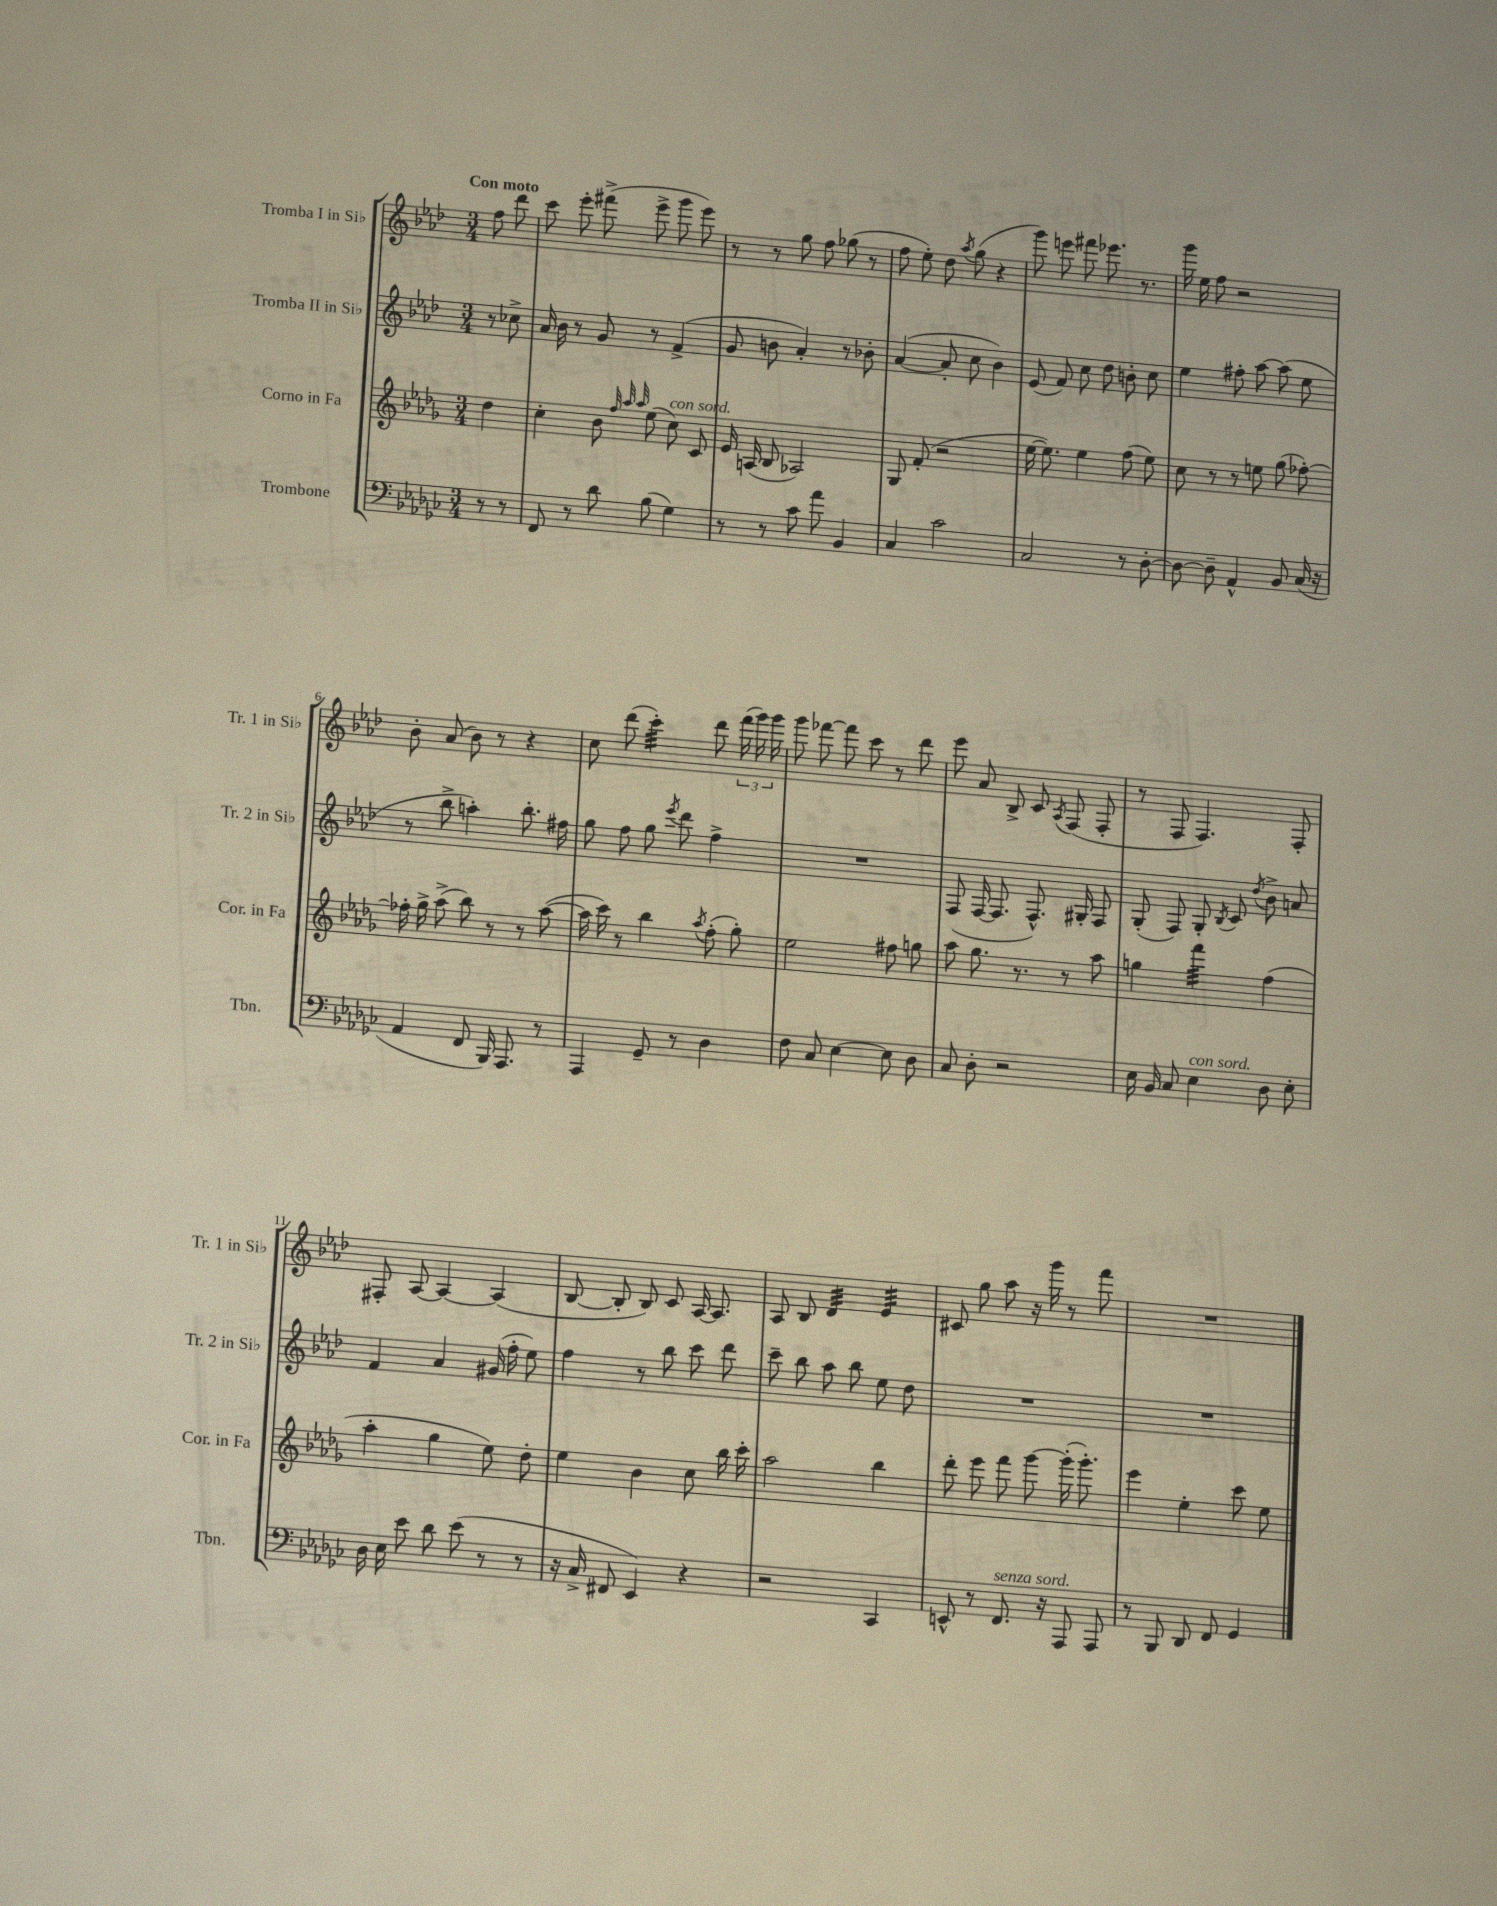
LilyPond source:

<<
\new StaffGroup <<
\new Staff = "s0" \with { instrumentName = "Tromba I in Sib" shortInstrumentName = "Tr. 1 in Sib" } {
    \clef treble \key aes \major \numericTimeSignature \time 3/4 \partial 4 \tempo "Con moto"
    \autoBeamOff f''8 des'''8 |
    c'''8 ees'''8-. fis'''8->( ees'''8-> g'''8 ees'''8) |
    r8 r8 g''8 f''8 ges''8( r8 |
    f''8 ees''8-.) des''8 \acciaccatura { aes''8 } g''8( r4 |
    g'''8) e'''8 fis'''8 ees'''8. r8. |
    g'''16 ees''16 f''8 r2 |
    bes'8-. aes'8( bes'8) r8 r4 |
    c''8 des'''8( c'''4:32-.) des'''8 \tuplet 3/2 { f'''16( g'''16) g'''16 } |
    g'''8 fes'''8~ fes'''8 c'''8 r8 des'''8 |
    ees'''8 aes'8 bes8-> c'8 \acciaccatura { aes8 } f8( f8-. |
    r8 f8 f4.) f8-. |
    fis8-. aes8~ aes4~ aes4( |
    bes8~ bes8-. bes8) c'8 aes16~ aes8. |
    aes8 bes8 des'4:32 ees'4:32 |
    cis'8 g''8 aes''8 r16 g'''16 r8 f'''8 |
    R2. \bar "|." |
}
\new Staff = "s1" \with { instrumentName = "Tromba II in Sib" shortInstrumentName = "Tr. 2 in Sib" } {
    \clef treble \key aes \major \numericTimeSignature \time 3/4 \partial 4
    \autoBeamOff r8 ces''8-> |
    aes'16 bes'16 r8 g'8 r8 f'4->( |
    g'8 b'8 aes'4-.) r8 bes'8-. |
    aes'4~( aes'8-. c''8 bes'4) |
    ees'8( f'8) c''8 des''8 b'8-. c''8 |
    ees''4 fis''8-. aes''8~ aes''8( ees''8 |
    r8 bes''8-> a''4-.) bes''8.-. fis''16 |
    g''8 f''8 g''8 \acciaccatura { ees'''8 } des'''8 f''4-> |
    R2. |
    f8( f16~ f8. f8.-^) gis16-. f8 |
    g8-.( f8) g8-. \acciaccatura { bes8 } c'8 \acciaccatura { des''8 } bes'8-> a'8 |
    f'4 aes'4 gis'16( f''16-. ees''8) |
    f''4 r8 bes''8 c'''8 des'''8 |
    c'''8-- bes''8 aes''8 bes''8 ees''8 des''8 |
    R2. |
    R2. \bar "|." |
}
\new Staff = "s2" \with { instrumentName = "Corno in Fa" shortInstrumentName = "Cor. in Fa" } {
    \clef treble \key des \major \numericTimeSignature \time 3/4 \partial 4
    \autoBeamOff des''4 |
    c''4-. bes'8 \grace { f''32 aes''32 aes''32 } ees''8( c''8^\markup { \italic "con sord." }) c'8 |
    ees'16 a16( bes8 aes2) |
    ges8 f'8-.( r2 |
    ees''16~ ees''8.) ees''4 f''8( ees''8) |
    c''8 r8 r8 e''8 ges''8( fes''8~-.) |
    fes''16-. ges''16-> aes''8->( bes''8) r8 r8 aes''8~( |
    aes''16 c'''16) r8 bes''4 \acciaccatura { aes''8 } f''8-.( ges''8-.) |
    ees''2 fis''8 g''8 |
    aes''8 ges''8. r8. r8 aes''8 |
    g''4 f'''4:32 f''4( |
    aes''4-. ges''4 ees''8) des''8-. |
    ees''4 bes'4 c''8 bes''16 c'''16-. |
    aes''2 bes''4 |
    des'''8-. ees'''8 f'''8 ges'''8~ ges'''16-.( ges'''8.-.) |
    ees'''4 ees''4-. c'''8 ees''8 \bar "|." |
}
\new Staff = "s3" \with { instrumentName = "Trombone" shortInstrumentName = "Tbn." } {
    \clef bass \key ges \major \numericTimeSignature \time 3/4 \partial 4
    \autoBeamOff r8 r8 |
    f,8 r8 des'8 bes8( ges4) |
    r8 r8 ces'8 aes'8 bes,4 |
    ces4 ces'2 |
    ces2 r8 des8~-. |
    des8~ des8-- aes,4-^ bes,8 ces16( r16 |
    aes,4 f,8 bes,,16) aes,,8. r8 |
    aes,,4 ges,8-- r8 des4 |
    f8 ces8 ees4~ ees8 des8 |
    ces8 des8-. r2 |
    ees16 bes,16 ces8 ees4^\markup { \italic "con sord." } des8 ees8-. |
    des16 ees16 ees'8 des'8 ees'8( r8 r8 |
    r16 ces16-> fis,8 ees,4) r4 |
    r2 ces,4 |
    e,8-^ r8 f,8.^\markup { \italic "senza sord." } r16 aes,,8 aes,,8 |
    r8 bes,,8 des,8 f,8 ges,4 \bar "|." |
}
>>
>>
